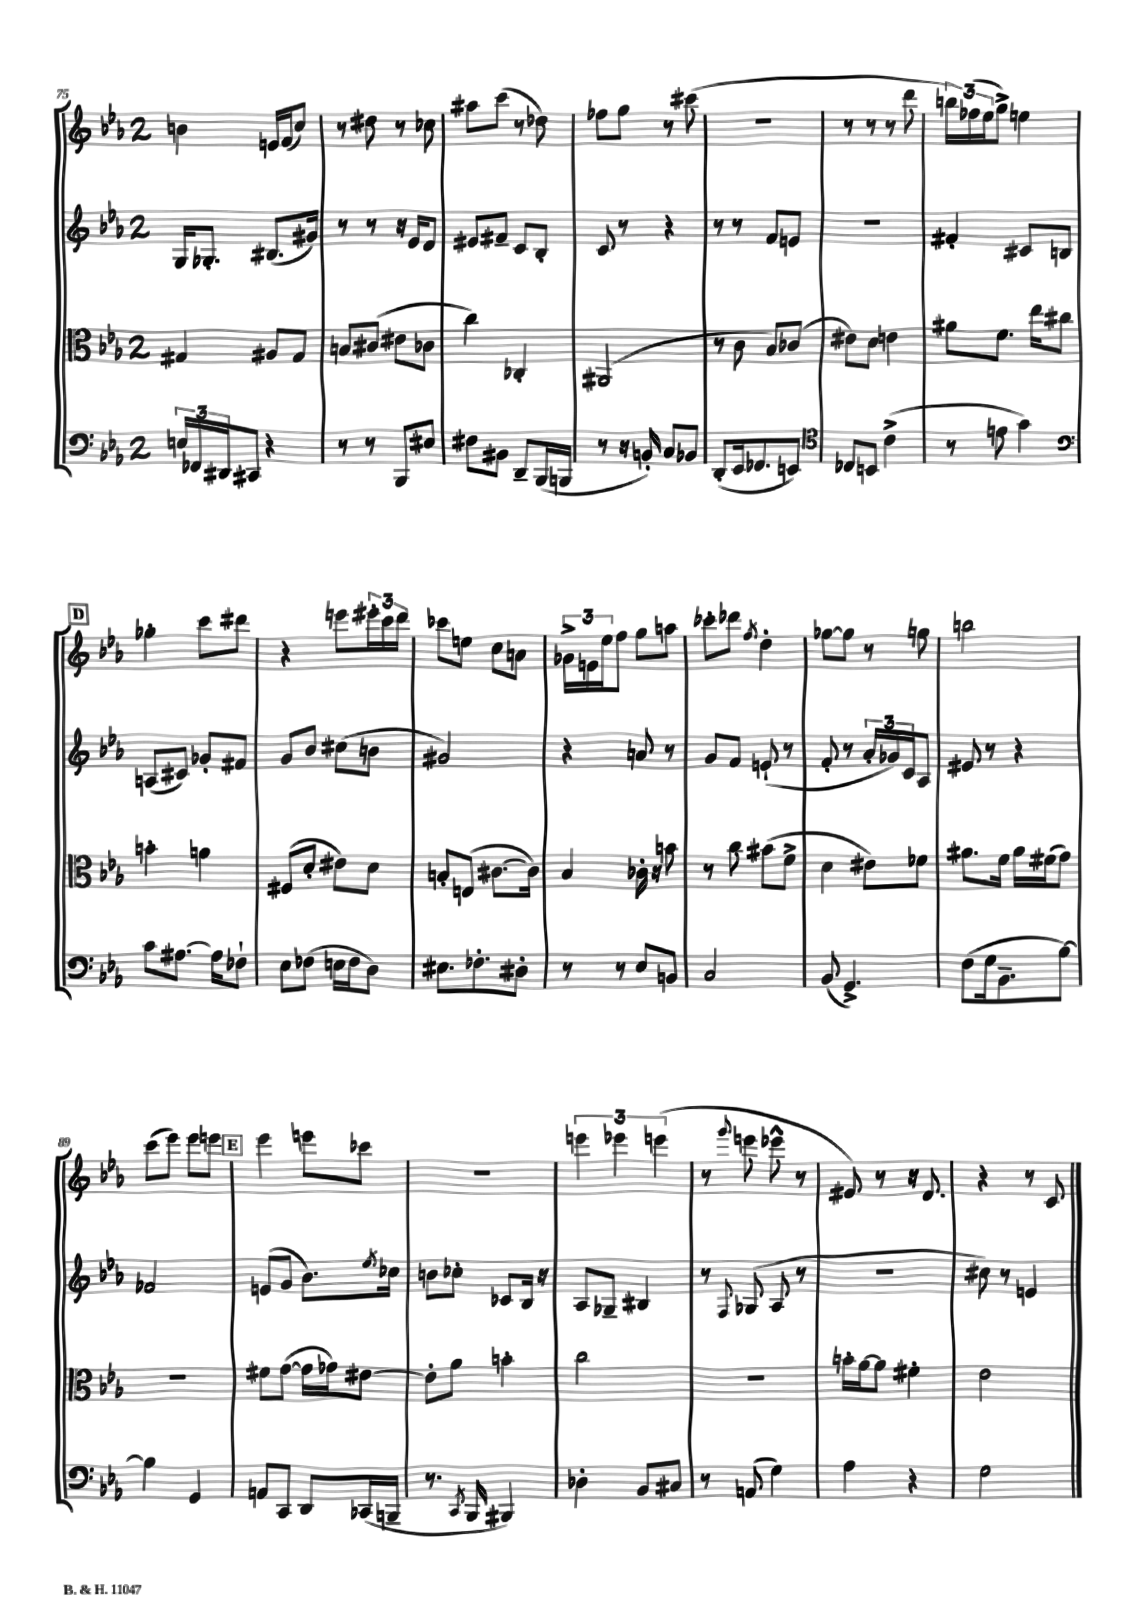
<<
\new StaffGroup <<
\new Staff = "s0" {
    \clef treble \key ees \major \once \override Staff.TimeSignature.style = #'single-digit \time 2/4
    b'4 e'16 f'16( c''8) |
    r8 dis''8 r8 ces''8 |
    ais''8 c'''8( r8 des''8) |
    fes''8 g''8 r8 cis'''8( |
    R2 |
    r8 r8 r8 d'''8 |
    \tuplet 3/2 { b''16) fes''16( ees''16 } g''8->) e''4 |
    \mark \markup { \box "D" } ges''4-. c'''8 dis'''8 |
    r4 e'''8 \tuplet 3/2 { eis'''16-. c'''16 d'''16 } |
    ces'''8 e''8 c''8 a'8 |
    \tuplet 3/2 { ges'16-> e'16 ees''16 } f''8 g''8 a''8 |
    ces'''8-. des'''8 \acciaccatura { f''8 } d''4-. |
    ges''8~ ges''8 r8 g''8 |
    b''2 |
    c'''8( ees'''8) ees'''8 e'''8 |
    \mark \markup { \box "E" } ees'''4 e'''8 ces'''8 |
    R2 |
    \tuplet 3/2 { e'''4 ees'''4 e'''4( } |
    r8 \appoggiatura { g'''8 } e'''8 ees'''8-^ r8 |
    eis'8) r8 r16 d'8. |
    r4 r8 c'8 \bar "|." |
}
\new Staff = "s1" {
    \clef treble \key ees \major \once \override Staff.TimeSignature.style = #'single-digit \time 2/4
    g16 ges8.-. bis8.( gis'16) |
    r8 r8 r16 ees'16 d'8 |
    eis'8 fis'8-- c'8 bes8-. |
    c'8 r8 r4 |
    r8 r8 f'8 e'8 |
    R2 |
    fis'4-. cis'8 b8 |
    \mark \markup { \box "D" } a8( cis'8) ges'8-. fis'8 |
    g'8 bes'8 cis''8( b'8 |
    gis'2) |
    r4 a'8 r8 |
    g'8 f'8 e'8-!( r8 |
    f'8-. r8 \tuplet 3/2 { aes'16-. ges'16) c'16 } aes8 |
    eis'8 r8 r4 |
    fes'2 |
    \mark \markup { \box "E" } e'8( g'8 bes'8.) \acciaccatura { ees''8 } ces''16 |
    b'8 ces''8-. ces'8 bes16 r16 |
    aes8 ges8-- bis4 |
    r8 \appoggiatura { f8 } ges8( aes8 r8 |
    R2 |
    cis''8) r8 e'4 \bar "|." |
}
\new Staff = "s2" {
    \clef alto \key ees \major \once \override Staff.TimeSignature.style = #'single-digit \time 2/4
    gis4 ais8 gis8 |
    b8 cis'8( eis'8 ces'8 |
    c''4) ces4-. |
    ais,2( |
    r8 c'8 bes8) ces'8( |
    eis'8) d'8 e'4 |
    ais'8 f'8. ees''16 cis''8 |
    \mark \markup { \box "D" } b'4-. a'4 |
    fis8( d'8-. eis'8) d'8 |
    b8-. e8( cis'8.~ cis'16) |
    bes4 ces'16-. r16 b'8 |
    r8 c''8 bis'8( f'8-> |
    d'4 eis'8) fes'8 |
    ais'8. f'16 ais'16 fis'16( g'8) |
    r2 |
    \mark \markup { \box "E" } fis'8 g'8~( g'16 ges'16) eis'8~ |
    eis'8-. aes'8 b'4-. |
    c''2 |
    r2 |
    b'16-. aes'16~ aes'8 fis'4-. |
    ees'2 \bar "|." |
}
\new Staff = "s3" {
    \clef bass \key ees \major \once \override Staff.TimeSignature.style = #'single-digit \time 2/4
    \tuplet 3/2 { e16 fes,16 dis,16 } cis,8 r4 |
    r8 r8 bes,,8 eis8 |
    fis8 bis,8 d,8-- bes,,16( b,,16 |
    r8 r16 b,16-.) c8 bes,8 |
    d,8-.( ees,16 fes,8. e,8) |
    \clef tenor ces8 b,8 c'4->( |
    r8 e'8 g'4) |
    \mark \markup { \box "D" } \clef bass c'8 ais8.~ ais16 fes8-! |
    ees8 fes8( e16 fes16 d8) |
    eis8. fes8.-. dis8-. |
    r8 r8 ees8 b,8 |
    c2 |
    bes,8( g,4.->) |
    f8( g16 bes,8.-- bes8~) |
    bes4 g,4 |
    \mark \markup { \box "E" } a,8 c,8 d,8 ces,16( b,,16-- |
    r8. \acciaccatura { c,8 } bes,,16 bis,,4) |
    des4-. bes,8 cis8 |
    r8 a,8( g4) |
    aes4 r4 |
    g2 \bar "|." |
}
>>
>>
\layout { \context { \Score currentBarNumber = #75 } }
